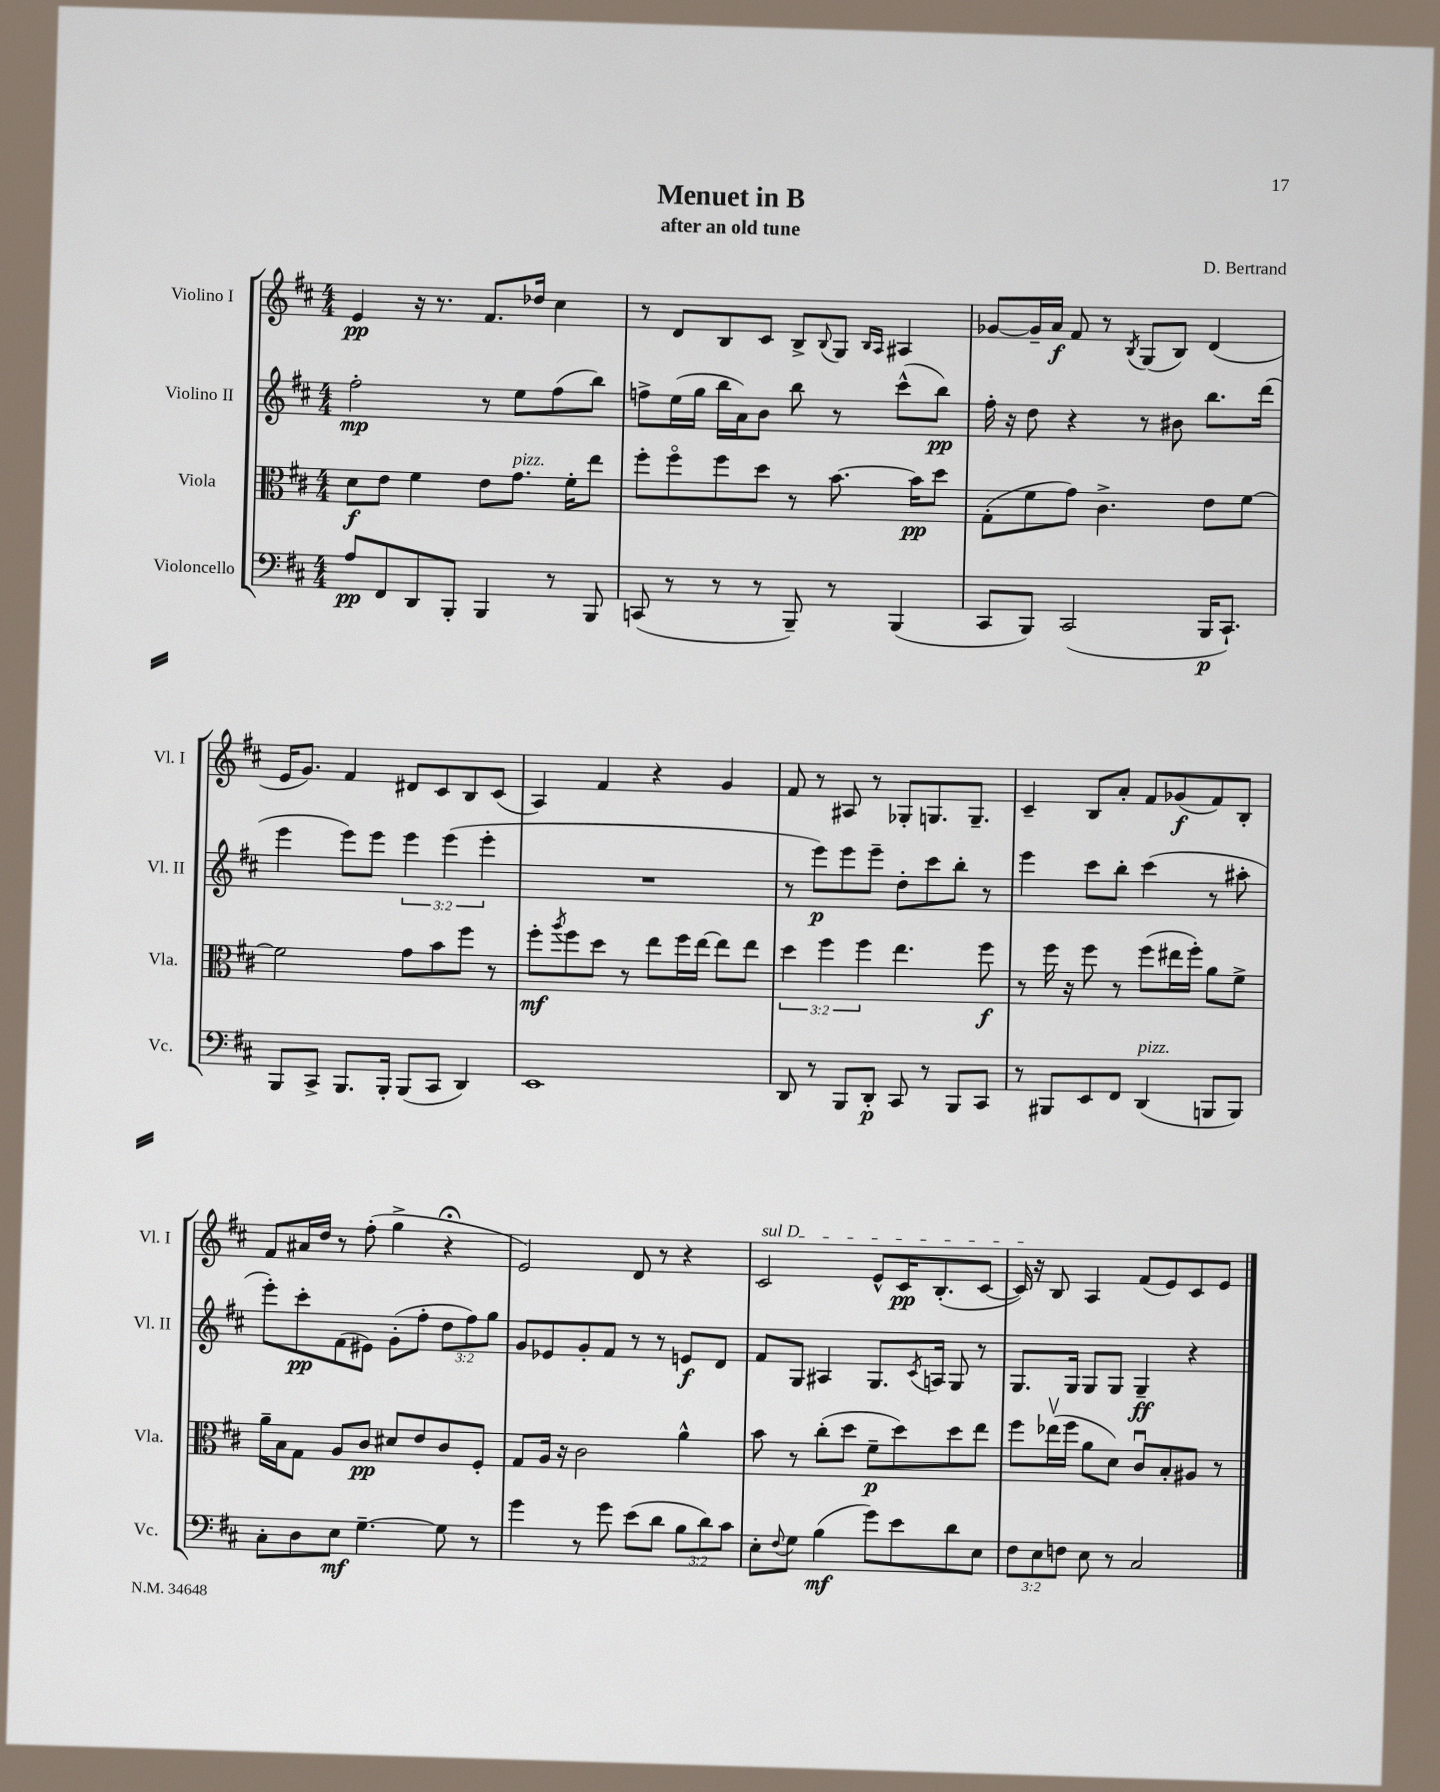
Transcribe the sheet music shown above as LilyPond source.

\header { title = "Menuet in B" composer = "D. Bertrand" subtitle = "after an old tune" }
<<
\new StaffGroup <<
\new Staff = "s0" \with { instrumentName = "Violino I" shortInstrumentName = "Vl. I" } {
    \clef treble \key d \major \numericTimeSignature \time 4/4
    e'4\pp r16 r8. fis'8. des''16 cis''4 |
    r8 d'8 b8 cis'8 b8-> \appoggiatura { b8 } g8 \grace { b16 a16 } ais4 |
    ges'8~ ges'16-- a'16\f fis'8 r8 \acciaccatura { b8 } g8( b8) d'4( |
    e'16 g'8.) fis'4 dis'8 cis'8 b8 cis'8( |
    a4) fis'4 r4 g'4 |
    fis'8 r8 ais8 r8 ges8-. g8. g8.-- |
    cis'4-- b8 a'8-. fis'8 ges'8\f( fis'8) b8-. |
    fis'8 ais'16 d''16 r8 fis''8-.( g''4-> r4\fermata |
    e'2) d'8 r8 r4 |
    \once \override TextSpanner.bound-details.left.text = \markup { \italic "sul D" } cis'2\startTextSpan e'8-^ cis'16\pp b8.-.( cis'8~ |
    cis'16\stopTextSpan) r16 b8 a4 fis'8( e'8) cis'8 e'8 \bar "|." |
}
\new Staff = "s1" \with { instrumentName = "Violino II" shortInstrumentName = "Vl. II" } {
    \clef treble \key d \major \numericTimeSignature \time 4/4 \override Staff.TupletNumber.text = #tuplet-number::calc-fraction-text
    fis''2-.\mp r8 e''8 fis''8( b''8) |
    f''8-> e''16( g''16 b''16 a'16) b'8 b''8 r8 cis'''8-^( b''8\pp) |
    fis''16-. r16 d''8 r4 r8 bis'8 b''8. d'''16( |
    e'''4 e'''8) e'''8 \tuplet 3/2 { e'''4 e'''4( e'''4-. } |
    R1 |
    r8 e'''8\p) e'''8 e'''8-- d''8-. cis'''8 b''8-. r8 |
    e'''4 cis'''8 b''8-. cis'''4( r8 ais''8-. |
    e'''8-.) cis'''8-.\pp fis'8( eis'8) g'8-.( fis''8-. \tuplet 3/2 { d''8 fis''8) g''8 } |
    g'8 ees'8 g'8-. fis'8 r8 r8 e'8\f d'8 |
    fis'8 g8 ais4 g8. \acciaccatura { cis'8 } a16 g8 r8 |
    g8. g16 g8 g8 g4--\ff r4 \bar "|." |
}
\new Staff = "s2" \with { instrumentName = "Viola" shortInstrumentName = "Vla." } {
    \clef alto \key d \major \numericTimeSignature \time 4/4 \override Staff.TupletNumber.text = #tuplet-number::calc-fraction-text
    d'8\f e'8 fis'4 e'8 g'8.^\markup { \italic "pizz." } fis'16-. e''8 |
    fis''8-. fis''8\flageolet fis''8 d''8 r8 b'8.~ b'16\pp d''8 |
    g8-.( fis'8 g'8) cis'4.-> e'8 fis'8~ |
    fis'2 g'8 b'8 fis''8 r8 |
    fis''8-.\mf \acciaccatura { a''8 } fis''8 d''8 r8 e''8 fis''16 e''16~ e''8 e''8 |
    \tuplet 3/2 { d''4 fis''4 fis''4 } e''4. fis''8\f |
    r8 fis''16 r16 fis''8 r8 fis''8( eis''16 fis''16-.) a'8 fis'8-> |
    a'16-- b16 g8 a8 cis'8\pp dis'8 e'8 cis'8 fis8-. |
    g8 a16 r16 cis'2 a'4-^ |
    b'8 r8 cis''8-.( d''8 fis'8--\p d''8) d''8 e''8 |
    fis''8 ees''16\upbow( fis''16 a'8 d'8) cis'8\downbow b8-. ais8 r8 \bar "|." |
}
\new Staff = "s3" \with { instrumentName = "Violoncello" shortInstrumentName = "Vc." } {
    \clef bass \key d \major \numericTimeSignature \time 4/4 \override Staff.TupletNumber.text = #tuplet-number::calc-fraction-text
    a8\pp fis,8 d,8 b,,8-. b,,4 r8 b,,8 |
    c,8( r8 r8 r8 b,,8--) r8 b,,4( |
    cis,8 b,,8) cis,2( b,,16\p cis,8.-!) |
    b,,8 cis,8-> b,,8. b,,16-. b,,8( cis,8 d,4) |
    e,1 |
    d,8 r8 b,,8 d,8-.\p cis,8 r8 b,,8 cis,8 |
    r8 bis,,8 e,8 fis,8 d,4^\markup { \italic "pizz." }( b,,8 b,,8) |
    cis8-. d8 e8\mf g4.~-- g8 r8 |
    g'4 r8 g'8 e'8( d'8 \tuplet 3/2 { b8 d'8) cis'8 } |
    e8-. \appoggiatura { fis8 } g8 b4\mf( g'8) e'8 d'8 e8 |
    \tuplet 3/2 { fis8 e8 f8 } e8 r8 cis2 \bar "|." |
}
>>
>>
\layout { \context { \Score \remove "Bar_number_engraver" } }
